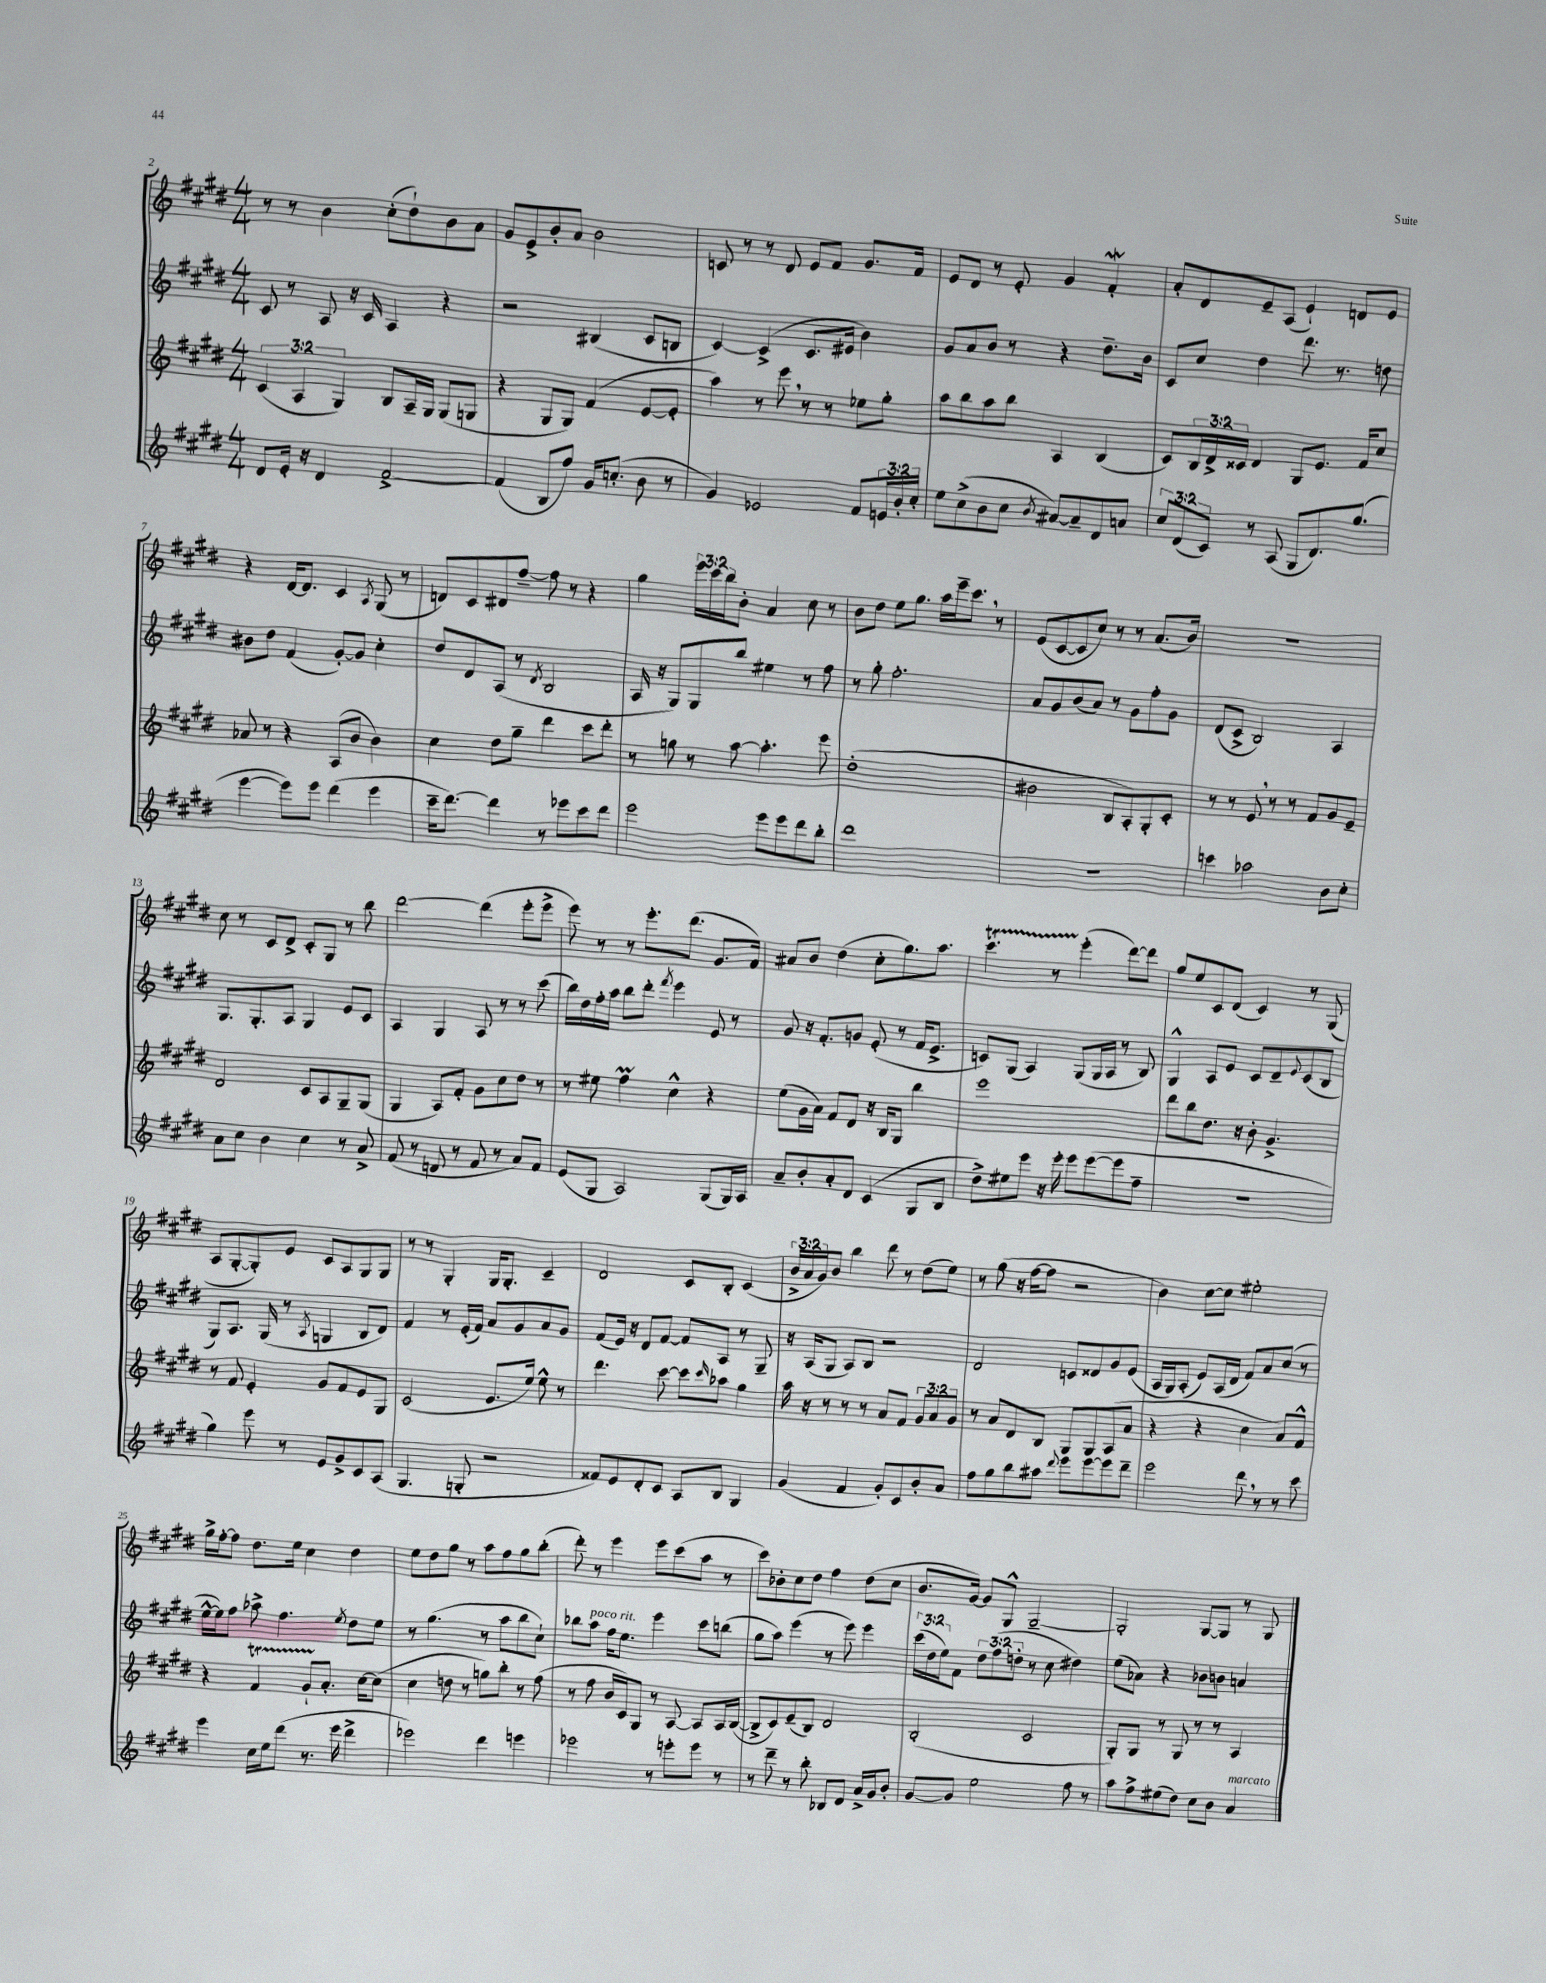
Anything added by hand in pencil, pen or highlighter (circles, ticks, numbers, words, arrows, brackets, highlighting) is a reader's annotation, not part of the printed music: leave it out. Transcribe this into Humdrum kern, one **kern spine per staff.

**kern	**kern	**kern	**kern
*part4	*part3	*part2	*part1
*staff4	*staff3	*staff2	*staff1
*clefG2	*clefG2	*clefG2	*clefG2
*k[f#c#g#d#]	*k[f#c#g#d#]	*k[f#c#g#d#]	*k[f#c#g#d#]
*M4/4	*M4/4	*M4/4	*M4/4
=2	=2	=2	=2
8d#/L	(6c#/	8c#/	8r
16e'/Jk	.	8r	8r
.	6A/	.	.
16r	.	.	.
4d#/	.	8A/	4b\
.	6G#/)	.	.
.	.	16r	.
.	.	16c#/	.
[2f#^/	8B/L	4A/	(8cc#'\L
.	16A~/L	.	8dd#`\)
.	16G#/JJ	.	.
.	(8G#/L	4r	8b\
.	8Gn/J	.	8a\J
=3	=3	=3	=3
(4f#/]	4r	2r	8g#/L
.	.	.	8e^/
8B/L	8G#/L	.	8b'/
8ff#/J)	8G#/J)	.	8a/J
16g#/KL	(4f#/	(4B#X/	2b\
(8.ccn'/J	.	.	.
8b\	[8e/L	8c#/L	.
8r	8e'/J]	8Bn/J	.
=4	=4	=4	=4
4g#/)	4aa\)	[4c#/)	8cn/
.	.	.	8r
2e-X/	8r	(4c#^/]	8r
.	8eee,\	.	8d#/
.	8r	8.c#/L	8e/L
.	8r	.	8f#/J
.	.	16e#X/Jk	.
8f#/L	8ee-X\L	4b\)	8.g#/L
24en/L	8gg#'\J	.	.
24b'/	.	.	.
.	.	.	16f#/Jk
24cc#'/JJ	.	.	.
=5	=5	=5	=5
8ee\L	8aa\L	8g#/L	8e/L
(8cc#^\	8bb\	8a/	8d#/J
8b\	8aa\	8b/J	8r
8cc#\J	8bb\J	8r	8e'/
8qb/	.	.	.
[8a#X/L)	4A/	4r	4g#/
8a#~/]	.	.	.
8d#/	(4B/	8.dd#~\L	4f#W'/
8an/J	.	.	.
.	.	16b\Jk	.
=6	=6	=6	=6
12cc#/L	8c#/L)	8c#/L	8a'/L
(12d#/	.	.	.
.	24B/L	8cc#/J	8d#/
12c#/J)	24d#^/	.	.
.	24c##X/JJ	.	.
8r	4d#/	4dd#\	8e~/
(8A/	.	.	(8A/J
8G#/L	8G#/L	8.ddd#\	4e`/)
8.d#/)	8.e/J	.	.
.	.	8.r	.
.	.	.	8dn/L
(8.gg#/J	16f#/KL	.	.
.	8cc#/J	8ddn\	8e/J
!!LO:LB:g=z
=7	=7	=7	=7
[4eee\	8a-X/	8b#X\L	4r
.	8r	8dd#\J	.
8eee\L])	4r	(4f#/	[16d#/KL
.	.	.	8.d#/J]
8eee\J	.	.	.
(4ddd#\	(8A/L	[8g#'/L)	4c#/
.	8b/J	8g#/J]	.
.	.	.	8qA/
4eee\	4b\)	4cc#'\	(8G#/
.	.	.	8r
=8	=8	=8	=8
16ccc#~\KL	4cc#\	8dd#/L	8dn/L)
[8.ddd#\J)	.	.	.
.	.	8d#/	8c#/
4ddd#\]	8dd#\L	(8A/J	8d#X/
.	8gg#~\J	8r	[8ff#~/J
.	.	8qd#/	.
8r	4ddd#\	2B/	8ff#\]
8eee-X\L	.	.	8r
8ccc#\	8ccc#\L	.	4r
8ddd#\J	8ddd#'\J	.	.
=9	=9	=9	=9
2eee\	8r	16A/	4gg#\
.	.	16r	.
.	8ggn\	8G#/L)	.
.	8r	8G#/	24eee\LL
.	.	.	24ccc#\
.	.	.	24bb\J
.	[8aa\	8bb/J	8b'\J
8eee\L	4.aa'\]	4ee#X\	4a/
8eee\	.	.	.
8ddd#\	.	8r	8cc#\
8bb'\J	8eee\	8ff#\	8r
=10	=10	=10	=10
1ddd#	(1dd#'	8r	8b\L
.	.	8gg#'\	8dd#\J
.	.	2.ff#'\	8ee\L
.	.	.	8.gg#\J
.	.	.	16aa\LL
.	.	.	16eee~\J
.	.	.	8.ccc#,\J
.	.	.	8r
=11	=11	=11	=11
1r	2b#X\	8a/L	(8e/L
.	.	8g#/	[8c#/
.	.	(8b/	8c#/]
.	.	8a/J)	8cc#/J)
.	8B/L	8r	8r
.	8A'/)	8g#\L	8r
.	8G#'/	8ff#'\	(8.a/L
.	8c#'/J	8g#\J	.
.	.	.	16b/Jk)
=12	=12	=12	=12
4cccn\	8r	(8d#/L	1r
.	8r	8c#^/J	.
2aa-X\	8e,/	2B/)	.
.	8r	.	.
.	8r	.	.
.	8f#/L	.	.
8b\L	8g#/	4A/	.
8cc#'\J	8e~/J	.	.
!!LO:LB:g=z
=13	=13	=13	=13
8a\L	2d#/	8.G#/L	8cc#\
8cc#\J	.	.	8r
.	.	8.G#'/	.
4b\	.	.	8c#/L
.	.	8A/J	8d#^/J
4cc#\	8c#/L	4G#/	8c#'/L
.	8A/	.	8G#/J
8r	8G#~/	8e/L	8r
8a^/	(8G#/J	8c#/J	8bb\
=14	=14	=14	=14
(8f#/	4G#/	4A/	[2ddd#\
8r	.	.	.
8dn/	8A/L)	4G#/	.
8r	8f#'/J	.	.
8f#/	8g#\L	8A/	(4ddd#\]
8r	8cc#\	8r	.
8a/L)	8dd#\J	8r	8eee'\L
8f#/J	8r	(8ccc#\	8eee^\J
=15	=15	=15	=15
(8e/L	8r	16bb\LL)	8eee\)
.	.	16dd#\	.
8G#/J	8ee#X\	16ff#'\	8r
.	.	16aa\JJ	.
2A/)	4ff#M\	8bb\L	8r
.	.	8ddd#'\J	8.eee'\L
.	.	8qfff#/	.
.	4cc#^^\	4eee\	.
.	.	.	(8.ddd#\J
(8G#/L	4r	8e/	8.g#/L
16G#/L)	.	8r	.
16A/JJ	.	.	16f#/Jk)
=16	=16	=16	=16
8a~/L	(8ee\L	8g#/	8a#X/L
8b'/	16g#\L	16r	8b/J
.	16a\JJ)	8.f#'/L	.
8a'/	8f#/L	.	(4dd#\
8d#/J	8d#/J	8gn/J	.
(4c#/	16r	(8e'/	8cc#'\L
.	16B/KL	.	.
.	8G#/J	8r	8.gg#\)
8G#/L	4bb\	16f#/KL	.
.	.	8.e^/J	8.aa\J
8B/J	.	.	.
=17	=17	=17	=17
8dd#^\L)	1eee	8cn/L)	4.ccc#T\
8ee#X\	.	(8G#/J	.
8eee\J	.	4A/)	.
16r	.	.	8r
16eee'\	.	.	.
8eee\L	.	(8G#/L	(4eee'\
([8eee\	.	16G#/L	.
.	.	16A/JJ	.
8eee\]	.	8r	[8ddd#\L)
8ff#~\J	.	8B/)	8ddd#\J]
=18	=18	=18	=18
1r	8ddd#\L	4G#^^/	8gg#/L
.	8bb\	.	8ee/
.	8.dd#\J	8A/L	8c#/
.	.	8e/J	(8d#/J
.	16r	.	.
.	8b'\	8c#/L	4c#/)
.	4.g#^/	8d#~/	.
.	.	8qqe/	.
.	.	(8c#/	8r
.	.	8B/J	(8G#/
!!LO:LB:g=z
=19	=19	=19	=19
4gg#\)	8r	8G#/L)	8A/L
.	8f#/	8.A/J	[8G#'/
8eee\	4e'/	.	8G#'/])
.	.	(16G#/	.
8r	.	8r	8e/J
.	.	8qA/	.
8e/L	8g#/L	4Gn/	8c#/L
8g#^/	8f#/	.	8A/
8c#/	8e/	8B/L	8G#/
(8A/J	8G#/J	8d#/J)	8G#/J
=20	=20	=20	=20
4.G#/	(2c#/	4f#/	8r
.	.	.	8r
.	.	8r	4G#'/
8Gn'/	.	(16e'/LL	.
.	.	16f#/JJ)	.
2r	8.e/L	8a/L	16G#/KL
.	.	.	8.G#'/J
.	.	8g#/	.
.	16ee/Jk)	.	.
.	8ee^^\	8a/	4c#~/
.	8r	8g#/J	.
=21	=21	=21	=21
8f##X/L)	4.ddd#\	(8f#/L	2d#/
8e/	.	16e/Jk)	.
.	.	16r	.
8d#'/	.	8d#/L	.
8c#/J	[8ccc#\	[8f#/J	.
8A/L	8ccc#\L]	8f#/L]	8c#/L
.	16qqccc#/	.	.
8B/J	8aa-X\J	8A/J	8B'/J
4G#/	4gg#\	8r	(4c#/
.	.	8G#~/	.
=22	=22	=22	=22
(4g#/	16aa\	16r	24b^/LL
.	.	.	24a/
.	16r	(16A/KL	.
.	.	.	24g#/J)
.	8r	8G#/J	8b/J
4f#/	8r	8A/L)	4bb\
.	8r	8B/J	.
8g#'/L)	8a/L	2r	8ddd#\
8c#/	8f#/J	.	8r
8b'/	12g#/L	.	(8dd#\L
.	12a/	.	.
8a/J	.	.	8ee\J)
.	12g#/J	.	.
=23	=23	=23	=23
8ff#\L	8r	2d#/	8r
8gg#\	8a/L	.	(8gg#\
8bb\	8d#/	.	16r
.	.	.	[16ff#\KL
8aa#X\J	8B/J	.	8ff#\J]
8qqddd#/	.	.	.
8eee\L	8G#/L	8cn/L	2r
[8eee\	8G#/	8d##X/	.
8eee\]	(8A/	8g#/	.
8ddd#~\J	8a/J	(8e/J	.
=24	=24	=24	=24
2eee\	4r	16A/LL	4b\)
.	.	16G#/J)	.
.	.	(8A'/J	.
.	4r	8e/L)	[8cc#\L
.	.	(16A/L	8cc#\J]
.	.	16d#/JJ	.
8ddd#,\	4cc#\	8f#/L)	2ee#X'\
8r	.	8a/	.
8r	8a/L)	(8cc#/J	.
8ccc#\	8f#^^/J	8r	.
!!LO:LB:g=z
=25	=25	=25	=25
4eee\	4r	[16ee^^\LL	16gg#^\LL
.	.	16ee\J])	[16ff#'\J
.	.	8ff#\J	8ff#\J]
16cc#\LL	4f#T/	8aa-X^\	8.dd#\L
16ee\J	.	.	.
(8ddd#\J	.	4.ff#\	.
.	.	.	16ee\Jk
8.r	8g#TTT`/L	.	4cc#\
.	8.a'/J	.	.
16eee\	.	.	.
.	.	8qee/	.
4ddd#^\	.	8dd#\L	4dd#\
.	[16cc#\KL	.	.
.	(8cc#\J]	8ee\J	.
=26	=26	=26	=26
2eee-X\)	4cc#\	8r	8ee\L
.	.	(4.gg#\	8dd#\
.	8ddn\	.	8gg#\J
.	8r	.	8r
4ddd#\	8ggn\L)	8r	8aa\L
.	8bb'\J	8aa\L	8ff#\
4eeen\	8r	8bb\	8gg#\
.	(8ff#\	8cc#`\J)	(8bb'\J
=27	=27	=27	=27
2eee-X\	8r	8bb-X\L	8ddd#'\)
!	!	!LO:TX:a:i:t=poco rit.	!
.	8ff#\	8aa\J	8r
.	16b/LL	16ff#\KL	4eee\
.	16c#/J)	8.ee\J	.
.	8G#/J	.	.
8r	8r	4eee\	8eee\L
8eeen'\L	[8A/	.	(8ccc#\
8eee\J	8A/L]	8ccc#\L	8aa\J
8r	16A/L	(8bbn\J	8r
.	([16B/JJ	.	.
=28	=28	=28	=28
8r	8B^/L]	8gg#\L	8ccc#\L)
8ddd#~\	8c#/)	8aa\J)	8b-X'\
8r	(8e~/	(4eee\	8cc#\
8bb'\	8B/J)	.	8dd#\J
8B-X/L	2d#/	8r	4ff#\
8d#/J	.	8eee\)	.
16a^/LL	.	4eee\	(8dd#\L
16g#/J	.	.	.
8b'/J	.	.	8cc#\J
=29	=29	=29	=29
[8g#/L	(2B'/	(24ccc#\LL	8.b/L
.	.	24dd#\	.
.	.	24ee\J)	.
8g#/J]	.	8f#\J	.
.	.	.	[16g#/Jk)
2ee\	.	12dd#\L	8g#/L]
.	.	(12ff#\	.
.	.	.	8G#^^/J
.	.	12ddn'\J	.
.	2c#/	8r	[2G#~/
.	.	8cc#\	.
8ff#\	.	4dd#X\)	.
8r	.	.	.
=30	=30	=30	=30
8aa\L	8G#'/L)	(8ee\L	2G#'/]
8ff#^\	8G#/J	8a-X\J)	.
(8ee#X\	8r	4r	.
8dd#\J)	8G#/	.	.
8cc#\L	8r	8b-X\L	[8G#/L
8b\J	8r	8bn\J	8G#/J]
!LO:TX:a:i:t=marcato	!	!	!
4a/	4A/	4an/	8r
.	.	.	8G#/
==	==	==	==
*-	*-	*-	*-
